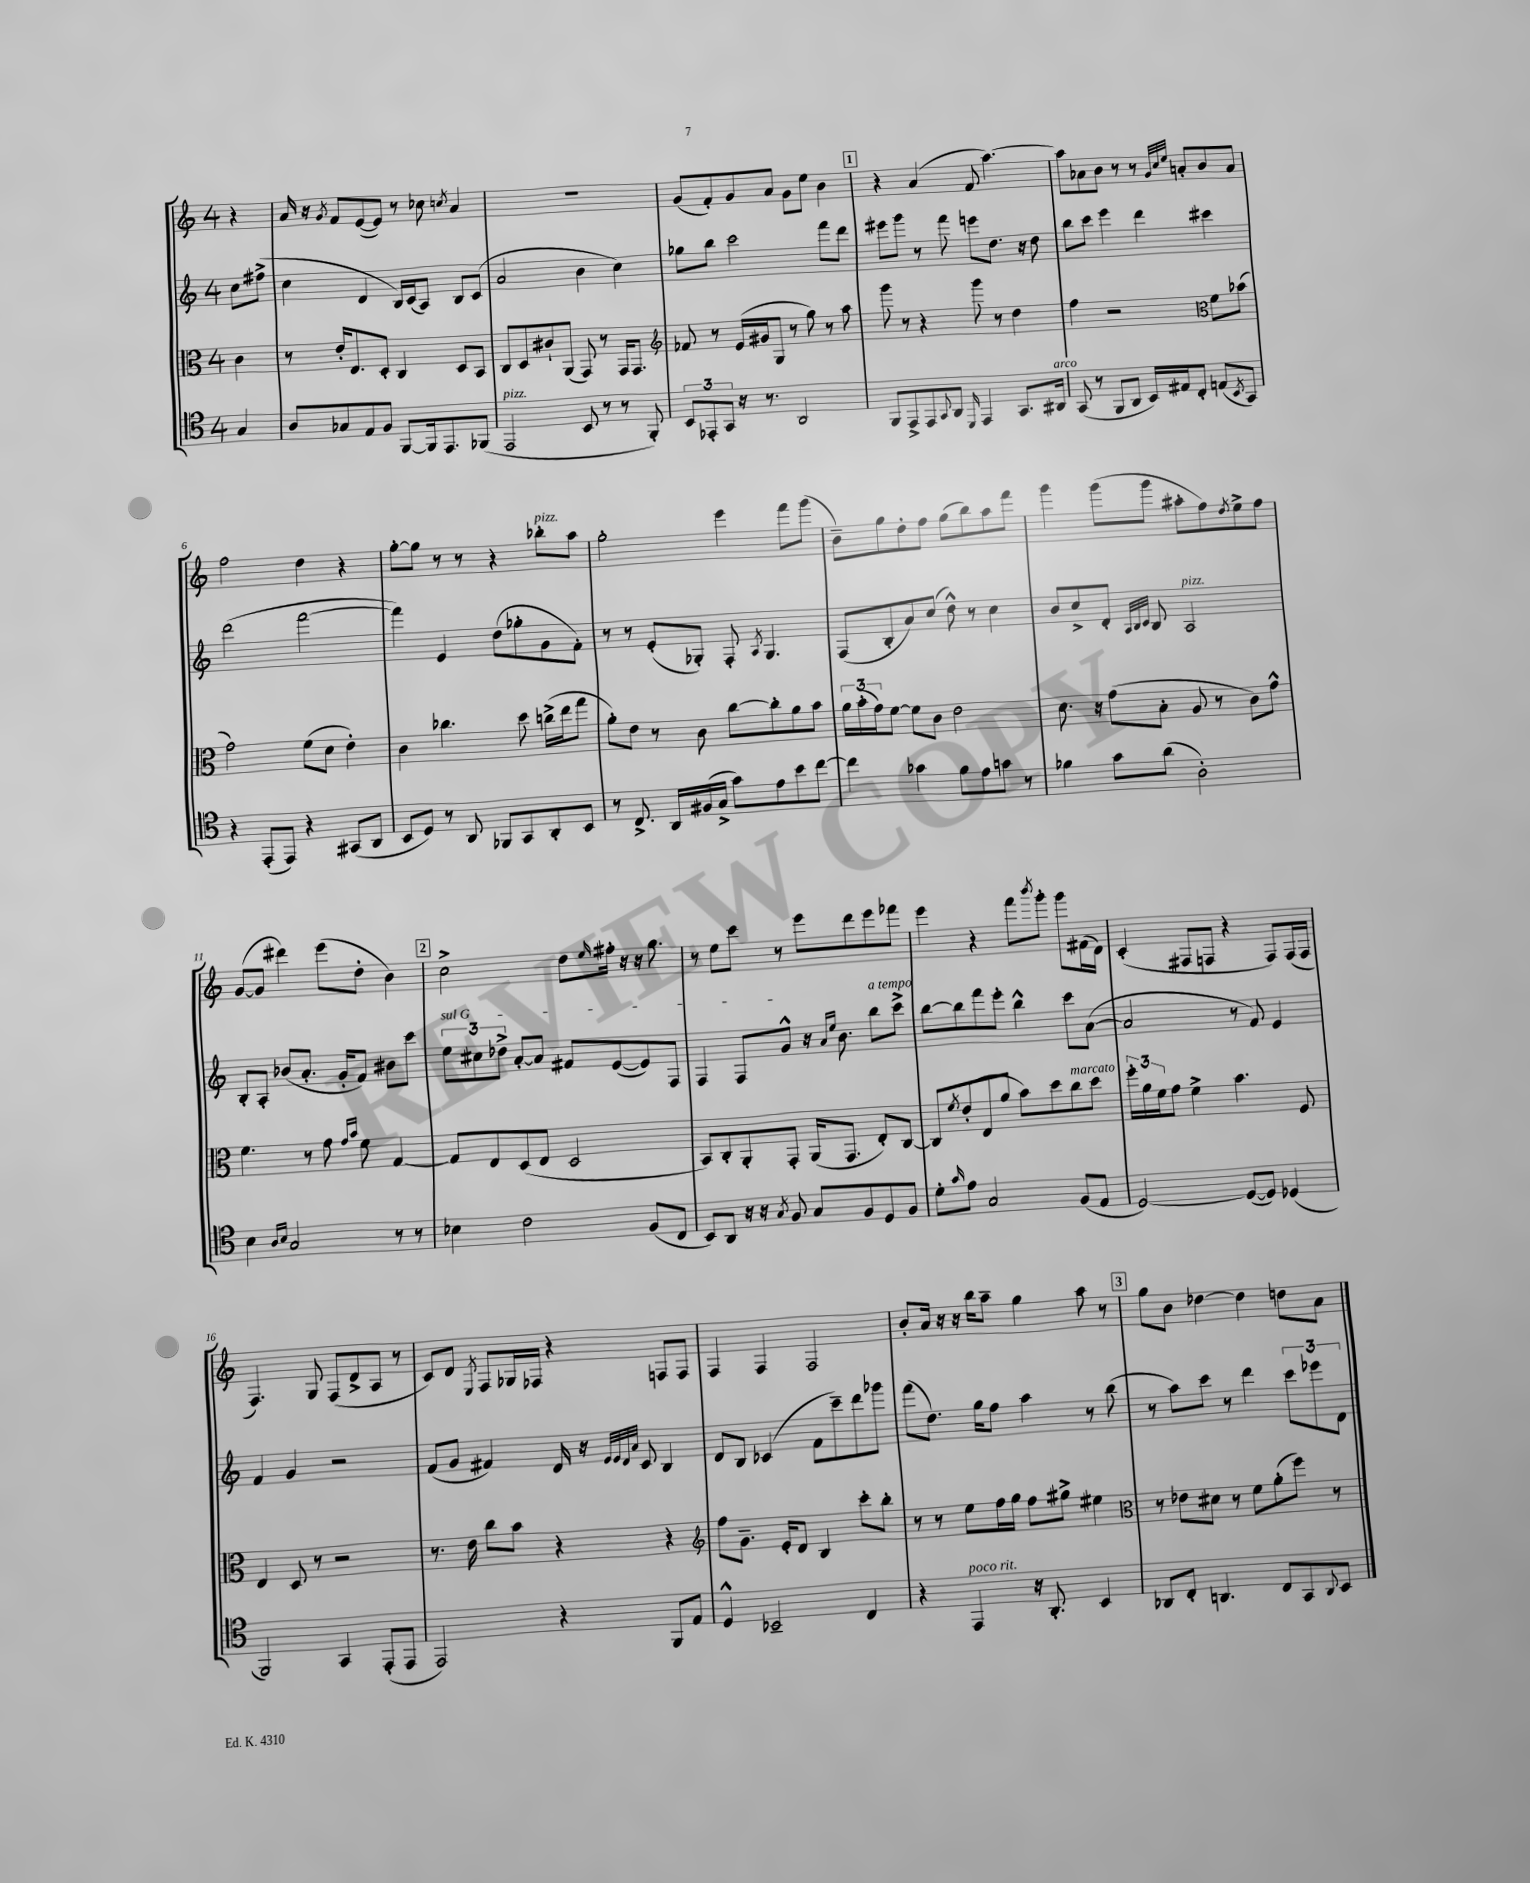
<<
\new StaffGroup <<
\new Staff = "s0" {
    \clef treble \key c \major \once \override Staff.TimeSignature.style = #'single-digit \time 4/4 \partial 4
    r4 |
    a'16 r16 \acciaccatura { g'8 } f'8 e'8~( e'8) r8 ces''8 \acciaccatura { c''8 } a'4 |
    R1 |
    g'8( f'8-.) g'8 a'8 g'8 e''8 b'4 |
    \mark \markup { \box "1" } r4 a'4( f'8 a''4.~) |
    a''8 aes'8 b'8 r8 r8 \grace { g'32 c''32 e''32 } a'8-. b'8 a'8 |
    f''2 d''4 r4 |
    g''8~-. g''8 r8 r8 r4 bes''8-.^\markup { \italic "pizz." } a''8 |
    g''2-. e'''4 f'''8 g'''8( |
    b'8--) g''8 d''8-. f''8 g''8( b''8) a''8 f'''8 |
    g'''4 g'''8( g'''8 ais''8-. f''8) \acciaccatura { d''8 } e''8-> f''8 |
    g'8~( g'8 dis'''4) e'''8( d''8-. b'4) |
    \mark \markup { \box "2" } c''2-> d''8 \grace { e''16 } fis''16-. r16 r16 g''8. |
    r8 e''8 c'''8 r8 e'''8 d'''8 e'''8 fes'''8 |
    e'''4 r4 f'''8 \acciaccatura { b'''8 } g'''8-. g'''8 fis'16( d'16) |
    c'4-.( fis8 f8 r4 f8) f16( f16 |
    f4.) g8 f8( d'8-> a8 r8 |
    c'8) d'8 \acciaccatura { e8 } f8 ges16 fes16 r4 f8 f8 |
    f4 f4 f2 |
    b'8-. a'16 r16 r16 b''16 a''8-- g''4 a''8 r8 |
    \mark \markup { \box "3" } g''8 b'8 des''4~ des''4 d''8 a'8 \bar "|." |
}
\new Staff = "s1" {
    \clef treble \key c \major \once \override Staff.TimeSignature.style = #'single-digit \time 4/4 \partial 4
    c''8 fis''8->( |
    c''4 d'4 b16) c'16( a8) b8 c'8( |
    a'2 b'4 c''4) |
    ges''8 b''8 c'''2 f'''8 d'''8 |
    \mark \markup { \box "1" } eis'''8 g'''8 r8 f'''8 e'''8 d''8. r16 d''8 |
    b''8 c'''8 e'''4 d'''4 cis'''4 |
    d'''2( f'''2~ |
    f'''4) e'4 d''8( ges''8-. g'8 f'8-.) |
    r8 r8 e'8-.( ges8-.) f8-. \acciaccatura { a8 } ges4. |
    f8( b8-. a'8) c''8( d''8-^) r8 c''4 |
    b'8 c''8-> d'8-. \grace { a32 b32 c'32 } b8 a2^\markup { \italic "pizz." } |
    b8-. a8-. bes'8( a'8.-. g'16-. f'8) bis'8 c'''8 |
    \mark \markup { \box "2" } \tuplet 3/2 { \once \override TextSpanner.bound-details.left.text = \markup { \italic "sul G" } e''8\startTextSpan cis''8 des''8-> } a'8~-. a'8 fis'8 e'8~( e'8) f8 |
    f4 f8 g'8-^\stopTextSpan r16 \grace { a'16 e''16 } b'8. b''8^\markup { \italic "a tempo" } c'''8-> |
    b''8~ b''8 f'''8 e'''8-. b''4-^ c'''8 a'8~( |
    a'2 r8 f'8) e'4 |
    f'4 g'4 r2 |
    f'8( g'8 fis'4) d'16 r16 \grace { e'32 e'32 d'32 a'32 } c'8 b4 |
    d'8 b8 ces'4( f'8 c'''8--) d'''8 ges'''8 |
    f'''8( d''8.) g''16 f''8 a''4 r8 b''8( |
    \mark \markup { \box "3" } r8 a''8) c'''8 r8 d'''4 \tuplet 3/2 { c'''8 ees'''8 d'8 } \bar "|." |
}
\new Staff = "s2" {
    \clef alto \key c \major \once \override Staff.TimeSignature.style = #'single-digit \time 4/4 \partial 4
    c'4 |
    r8 e'16-. e8. d8-. c4 d8 b,8 |
    c8 d8 cis'8-! a,8( g,8) r8 g,16 g,8. |
    \clef treble fes'8 r8 e'16( gis'16 g8 r8 g''8) r8 a''8 |
    \mark \markup { \box "1" } g'''8 r8 r4 g'''8 r8 d''4 |
    f''4 r2 \clef alto f'8 bes'8( |
    g'2) f'8( d'8 e'4-.) |
    c'4 ces''4. d''8 c''16->( e''16 g''8 |
    a'8-.) e'8 r8 c'8 c''8~ c''8-. a'8 b'8 |
    \tuplet 3/2 { a'16 b'16-.( g'16) } f'8~ f'8 c'8 e'2 |
    d'8. r16 g'8( b8-. a8 r8 c'8) g'8-^ |
    f'4. r8 g'8 \grace { g'16 b'16 } f'8 g4~ |
    \mark \markup { \box "2" } g8 e8 d8( e8 d2 |
    b,8) c8-. a,8-. g,8-. a,16( g,8. e8-.) c8~ |
    c8 \acciaccatura { f'8 } e'8-.( e8 a'8 b'8) d''8 c''8^\markup { \italic "marcato" } d''8 |
    \tuplet 3/2 { f''16-. a'16 f'16 } g'8 f'4-> b'4. f8 |
    e4 d8 r8 r2 |
    r8. e'16 c''8 b'8 r4 r4 |
    \clef treble f''8 g'8.-- e'16-. d'8 b4 c'''8-. b''8-. |
    r8 r8 e''8 f''16 g''16 f''8 gis''8-> eis''4 |
    \mark \markup { \box "3" } \clef alto r8 ees'8 dis'8 r8 f'8 a'8-.( f''8) r8 \bar "|." |
}
\new Staff = "s3" {
    \clef tenor \key c \major \once \override Staff.TimeSignature.style = #'single-digit \time 4/4 \partial 4
    g4 |
    a8 ges8 e8 f8 f,8~ f,16 e,8. fes,8( |
    e,2^\markup { \italic "pizz." } b,8 r8 r8 f,8-.) |
    \tuplet 3/2 { b,8 ees,8-. g,8 } r16 r8. a,2 |
    \mark \markup { \box "1" } f,8 e,8-> e,8 \appoggiatura { g,8 } a,8 \grace { d,16 } e,4 g,8. ais,16^\markup { \italic "arco" } |
    g,8( r8 f,8 a,8 b,16) eis16 c8-. e8( \acciaccatura { b,8 } g,8) |
    r4 e,8-.( e,8) r4 gis,8( a,8 |
    b,8 d8) r8 a,8 fes,8 g,8 a,8-. b,8 |
    r8 c8.-> a,16 fis16( g16-> g'8) e'8 b'8 c''8~ |
    c''4 ges'4 f'8 e'8 g'8 r8 |
    fes'4 g'8 a'8( a2-.) |
    b4 \grace { a16 b16 } g2 r8 r8 |
    \mark \markup { \box "2" } bes4 c'2 f8( c8 |
    b,8) a,8 r16 r16 \acciaccatura { g8 } f8 g8 f8 d8 f8 |
    d'8-. \grace { g'16 } e'8 g2 f8( e8 |
    d2~) d8~( d8) des4( |
    f,2) g,4 e,8-.( e,8 |
    e,2) r4 f,8 e8 |
    d4-^ bes,2-- c4 |
    r4 e,4^\markup { \italic "poco rit." } r16 a,8.-. b,4 |
    \mark \markup { \box "3" } aes,8 c8-. a,4. c8 g,8 \appoggiatura { a,8 } b,8 \bar "|." |
}
>>
>>
